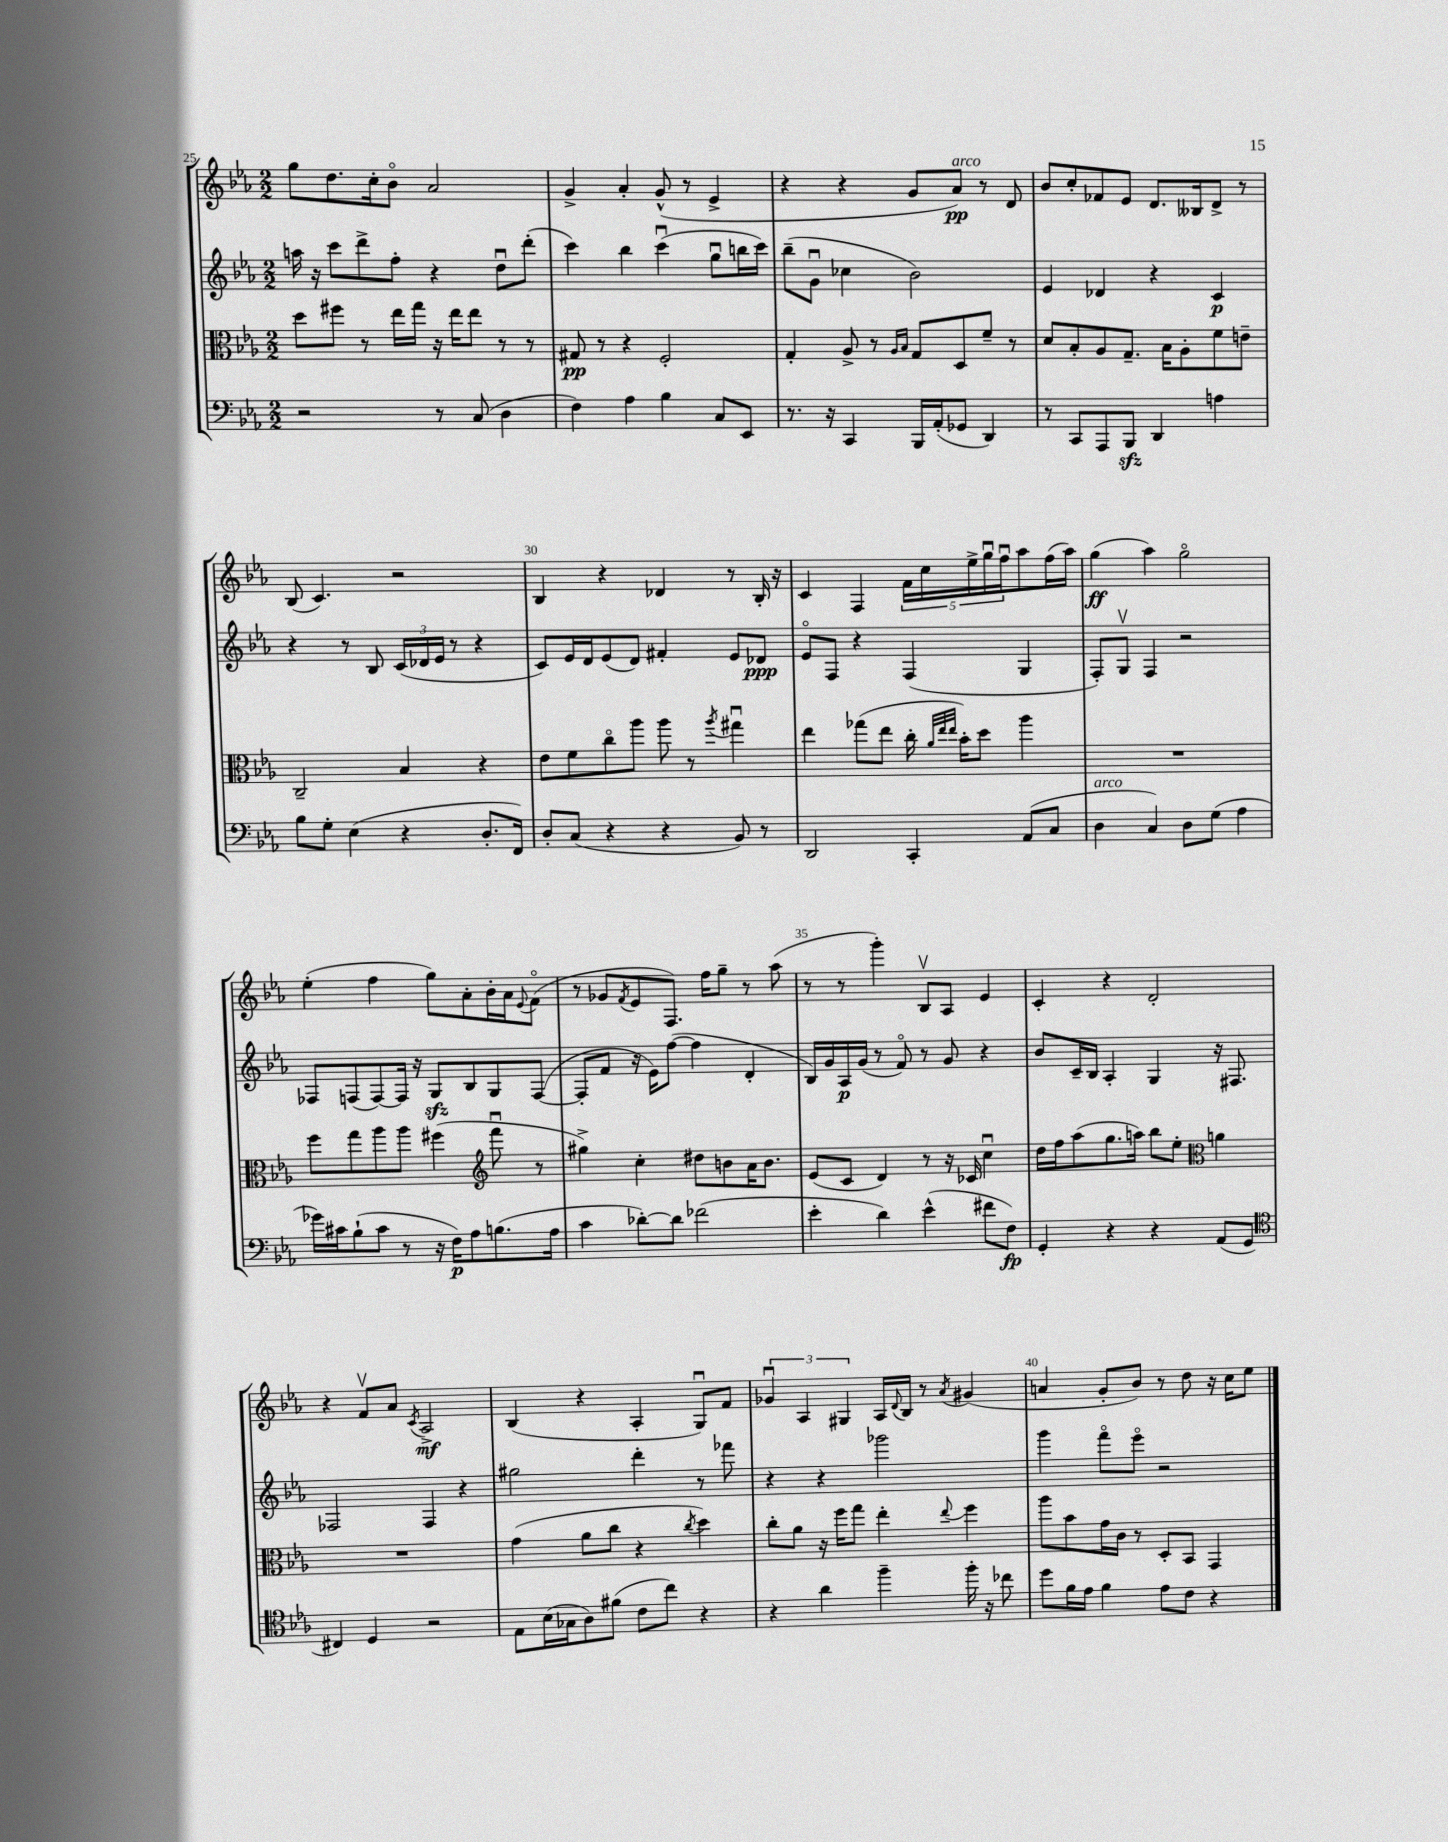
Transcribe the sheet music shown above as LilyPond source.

<<
\new StaffGroup <<
\new Staff = "s0" {
    \clef treble \key ees \major \numericTimeSignature \time 2/2
    g''8 d''8. c''16-. bes'8\flageolet aes'2 |
    g'4-> aes'4-. g'8-^( r8 ees'4-> |
    r4 r4 g'8 aes'8\pp^\markup { \italic "arco" }) r8 d'8 |
    bes'8 c''8-. fes'8 ees'8 d'8. beses16 d'8-> r8 |
    bes8( c'4.) r2 |
    bes4 r4 des'4 r8 bes16-. r16 |
    c'4 f4 \tuplet 5/4 { f'16 c''16 ees''16-> g''16\downbow f''16\downbow } aes''8 f''16( aes''16) |
    g''4\ff( aes''4) g''2\flageolet |
    ees''4-.( f''4 g''8) aes'8-. bes'16-. aes'16 \appoggiatura { ees'8 } f'8\flageolet( |
    r8 ges'8 \acciaccatura { f'8 } ees'8 f8.) f''16 g''8-- r8 aes''8( |
    r8 r8 g'''4-.) bes8\upbow aes8 ees'4 |
    c'4-. r4 d'2-. |
    r4 f'8\upbow aes'8 \acciaccatura { c'8 } aes2->\mf |
    bes4( r4 aes4-. g8\downbow) f'8 |
    \tuplet 3/2 { ges'4\downbow aes4 gis4 } aes16 \appoggiatura { d'8 } bes16 r8 \acciaccatura { aes'8 } gis'4( |
    a'4 g'8-. bes'8) r8 d''8 r16 c''16 ees''8 \bar "|." |
}
\new Staff = "s1" {
    \clef treble \key ees \major \numericTimeSignature \time 2/2
    a''16 r16 c'''8 d'''8-> f''8-. r4 d''8\downbow d'''8-.( |
    c'''4) bes''4 c'''4\downbow( g''8\downbow b''16 c'''16) |
    bes''8--( g'8\downbow ces''4 bes'2) |
    ees'4 des'4 r4 c'4\p |
    r4 r8 bes8 \tuplet 3/2 { c'16( des'16 ees'16 } r8 r4 |
    c'8) ees'16 d'16 ees'8( d'8) fis'4-. ees'8 des'8\ppp |
    ees'8\flageolet f8 r4 f4( g4 |
    f8-.) g8\upbow f4 r2 |
    fes8 f8( f8~) f16 r16 g8\sfz bes8 g8 f8~( |
    f8-. f'8 r16 ees'16) f''8~( f''4 d'4-. |
    bes16) g'16 aes16\p g'16( r8 f'8\flageolet) r8 g'8 r4 |
    bes'8 c'16-- bes16 aes4-. g4 r16 fis8. |
    fes2 fes4 r4 |
    gis''2 d'''4-. r8 fes'''8 |
    r4 r4 ges'''2 |
    g'''4 f'''8\flageolet ees'''8\flageolet r2 \bar "|." |
}
\new Staff = "s2" {
    \clef alto \key ees \major \numericTimeSignature \time 2/2
    d''8 fis''8 r8 ees''16 g''16 r16 ees''16 ees''8 r8 r8 |
    gis8\pp r8 r4 f2-. |
    g4-. aes8-> r8 \grace { aes16 bes16 } g8 d8 f'8-- r8 |
    d'8 bes8-. aes8 g8.-- bes16 aes8-. f'8 e'8-- |
    c2-- bes4 r4 |
    ees'8 f'8 c''8\flageolet aes''8 aes''8 r8 \acciaccatura { aes''8 } gis''4\downbow |
    ees''4 ges''8( ees''8 c''16-. \grace { aes'32 ees''32 ees''32 } bes'16-.) d''8 aes''4 |
    R1 |
    f''8 g''8 aes''8 aes''8 fis''4( \clef treble f'''8\downbow r8 |
    gis''4->) c''4-. dis''8 b'8 aes'16 b'8. |
    ees'8( c'8 d'4) r8 r16 ces'16 c''4\downbow |
    d''16 f''16 aes''8( g''8. a''16) bes''8 ees''8-. \clef alto a'4 |
    R1 |
    g'4( aes'8 c''8 r4 \acciaccatura { c''8 } d''4) |
    c''8-. aes'8 r16 f''16 g''8 ees''4-. \appoggiatura { ees''8 } f''4 |
    aes''8 bes'8 g'16 c'16 r8 d8-. bes,8 g,4 \bar "|." |
}
\new Staff = "s3" {
    \clef bass \key ees \major \numericTimeSignature \time 2/2
    r2 r8 c8( d4 |
    f4) aes4 bes4 c8 ees,8 |
    r8. r16 c,4 bes,,16 aes,16-.( ges,8 d,4) |
    r8 c,8 aes,,8 bes,,8\sfz d,4 a4 |
    bes8 g8-. ees4( r4 d8.-. f,16) |
    d8-. c8( r4 r4 bes,8) r8 |
    d,2 c,4-. aes,8( c8 |
    d4^\markup { \italic "arco" } c4) d8 g8( aes4 |
    ges'16) cis'16 bes8-!( cis'8 r8 r16 f16\p) aes8 b8.( aes16 |
    c'4 des'8~-.) des'8 fes'2( |
    ees'4-. d'4) ees'4-^( fis'8 f8\fp) |
    g,4-. r4 r4 aes,8( g,8 |
    \clef tenor cis4) d4 r2 |
    ees8 bes16( ges16 aes8) fis'8( c'8 c''8) r4 |
    r4 aes'4 f''4-- f''16-. r16 ces''8 |
    d''8 f'16 ees'16 f'4 ees'8 c'8 r4 \bar "|." |
}
>>
>>
\layout { \context { \Score currentBarNumber = #25 \override BarNumber.break-visibility = ##(#f #t #t) barNumberVisibility = #(every-nth-bar-number-visible 5) } }
